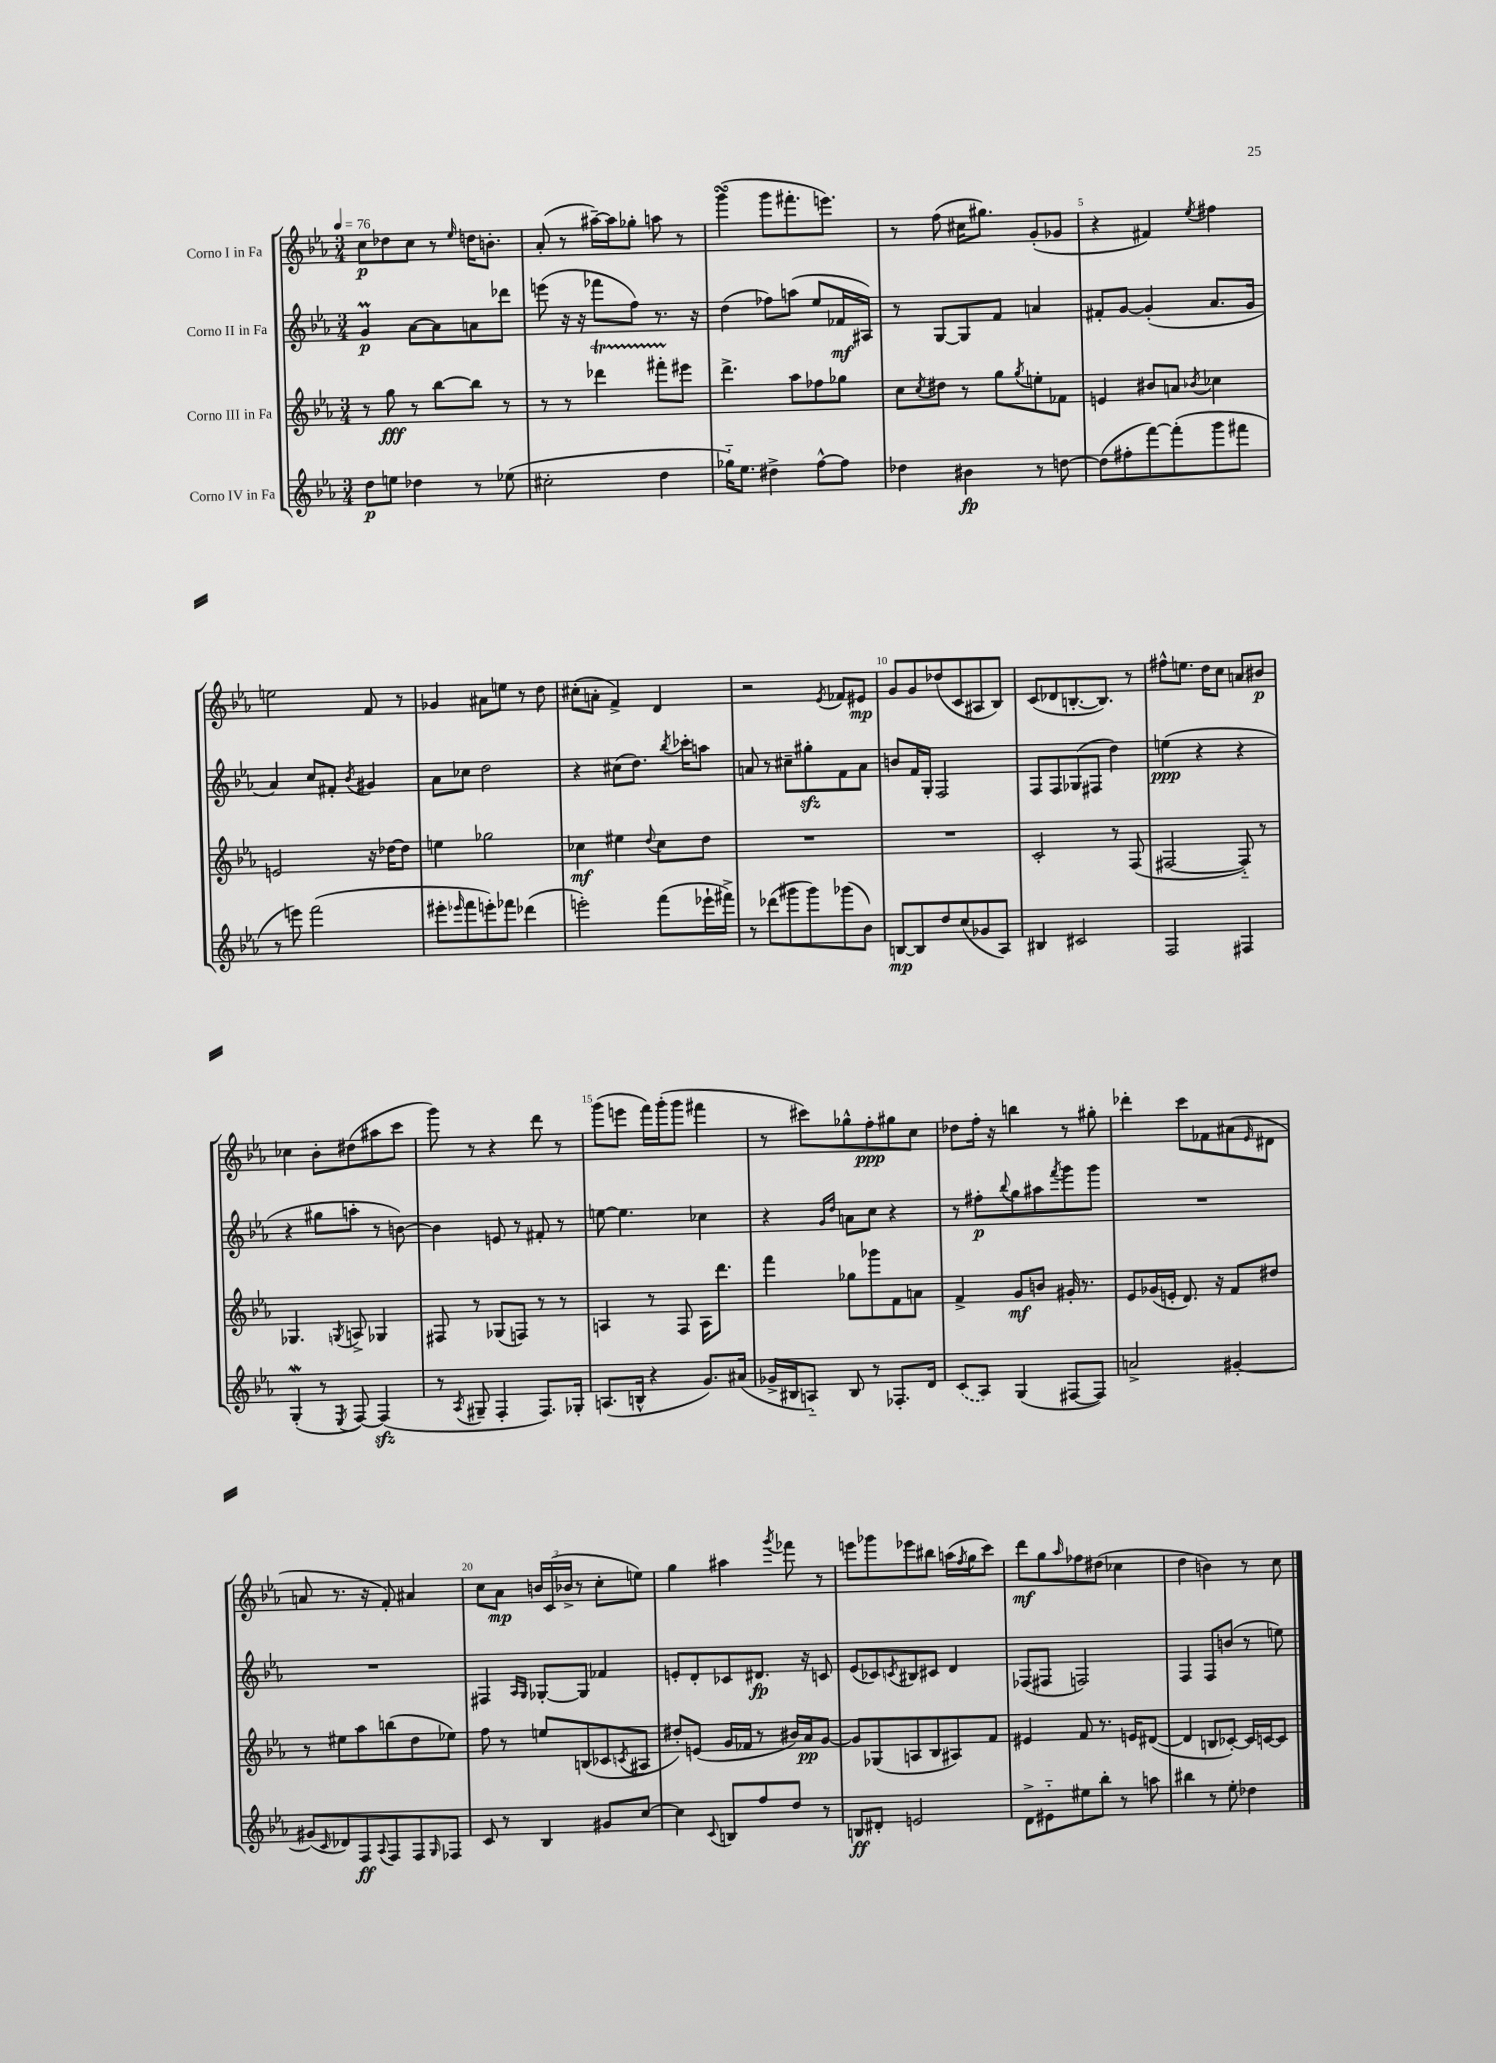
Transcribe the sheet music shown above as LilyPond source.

<<
\new StaffGroup <<
\new Staff = "s0" \with { instrumentName = "Corno I in Fa" } {
    \clef treble \key ees \major \numericTimeSignature \time 3/4 \tempo 4 = 76
    c''8\p des''8 c''8 r8 \grace { ees''16 } d''16 b'8.-. |
    aes'8-.( r8 ais''16~--) ais''16 ges''8-. a''8 r8 |
    g'''4\turn( g'''8 fis'''8.-. e'''8.) |
    r8 f''8( cis''16 gis''8.) g'8-.( ges'8 |
    r4 fis'4) \acciaccatura { ees''8 } fis''4 |
    e''2 f'8 r8 |
    ges'4 ais'8 e''8 r8 d''8 |
    cis''8-.( a'8-. f'4->) d'4 |
    r2 \acciaccatura { ees'8 } fes'8 eis'8\mp |
    g'8 g'8 des''8( c'8 ais8 bes8) |
    c'8( des'8 b8.~-. b8.) r8 |
    fis''8-^ e''8. d''16 c''8 a'8 bis'8\p |
    ces''4 bes'8-. dis''8( ais''8 c'''8 |
    g'''8) r8 r4 d'''8 r8 |
    g'''8( e'''8 f'''16) g'''16-.( g'''8 fis'''4 |
    r8 cis'''8) ges''8-^ f''8-.\ppp gis''8 c''8 |
    des''8 f''16-. r16 b''4 r8 gis''8-. |
    des'''4-. c'''8 fes'8 ais'8( \grace { ees'16 } dis'8 |
    a'8 r8. r16 f'8-.) ais'4 |
    c''8 aes'8\mp \tuplet 3/2 { b'16 c'16( bes'16-> } r8 c''8-. e''8) |
    g''4 ais''4 \acciaccatura { g'''8 } fes'''8 r8 |
    e'''8 ges'''8 ees'''8 bis''8 a''16( \acciaccatura { f''8 } g''16 c'''8) |
    d'''8\mf g''8 \grace { aes''16 } fes''8 dis''8( ces''4 |
    d''4 b'4) r8 c''8 \bar "|." |
}
\new Staff = "s1" \with { instrumentName = "Corno II in Fa" } {
    \clef treble \key ees \major \numericTimeSignature \time 3/4
    g'4\prall\p aes'8~ aes'8 a'8 des'''8 |
    e'''8( r16 r16 fes'''8 f''8) r8. r16 |
    d''4( fes''8) a''8( ees''8 fes'16\mf ais16) |
    r8 g8~ g8 f'8 a'4 |
    fis'8-. g'8~ g'4-.( aes'8. g'16 |
    aes'4) c''8 fis'8-. \acciaccatura { bes'8 } gis'4 |
    aes'8 ces''8 d''2 |
    r4 cis''8( d''8.) \acciaccatura { bes''8 } ces'''16-. a''8 |
    a'8 r8 cis''8-- gis''8-.\sfz f'8 a'8 |
    b'8 f'16 g16-. f2 |
    f8 f8 ges8( fis8 d''4) |
    e''4\ppp( r4 r4 |
    r4 gis''8 a''8-. r8 b'8~) |
    b'4 e'8 r8 fis'8-. r8 |
    e''8~ e''4. ces''4 |
    r4 \grace { g'16 d''16 } a'8 c''8 r4 |
    r8 fis''8-.\p \appoggiatura { bes''8 } g''8 ais''8 \acciaccatura { f'''8 } g'''8 g'''8 |
    R2. |
    R2. |
    fis4 \grace { aes16 g16 } ges8~-. ges8 fes'4 |
    e'8-. d'8-. ces'8 dis'8.\fp r16 c'8 |
    ees'8( ces'8) \acciaccatura { c'8 } bis8 cis'8 d'4 |
    fes8( fis8 f2) |
    f4 f8 b'8( r8 e''8) \bar "|." |
}
\new Staff = "s2" \with { instrumentName = "Corno III in Fa" } {
    \clef treble \key ees \major \numericTimeSignature \time 3/4
    r8 g''8\fff r8 bes''8~ bes''8 r8 |
    r8 r8 des'''4\startTrillSpan fis'''8-. eis'''8\stopTrillSpan |
    d'''4.-> aes''8 fes''8 ges''8 |
    c''8 \acciaccatura { c''8 } dis''8 r8 g''8 \acciaccatura { g''8 } e''8-. fes'8 |
    e'4 bis'8 a'8 \acciaccatura { bes'8 } ces''4 |
    e'2 r16 des''16~ des''8 |
    e''4 ges''2 |
    ces''4\mf eis''4 \appoggiatura { d''8 } ces''8 d''8 |
    R2. |
    R2. |
    c'2-. r8 f8( |
    fis2~ fis8-_) r8 |
    ges4. \acciaccatura { g8 } a8-> ges4 |
    fis8 r8 ges8( f8) r8 r8 |
    a4 r8 f8 a16 d'''8. |
    f'''4 ges''8 ges'''8 f'8 a'8 |
    f'4-> g'8\mf b'8 gis'16-. r8. |
    ees'8 ges'16( e'16-. d'8.) r16 f'8 dis''8 |
    r8 eis''8 aes''8 b''8( d''8 ees''8) |
    f''8 r8 e''8 b8( ces'8 \acciaccatura { c'8 } ais8 |
    dis''8-.) e'8( g'16 fes'16 r8 bis'16) aes'16\pp g'8~ |
    g'8 ges8( a8 bes8 ais8) f'8 |
    eis'4 f'8 r8. e'16 dis'8~( |
    dis'4 b8 ces'8~-.) ces'16 c'16~ c'8 \bar "|." |
}
\new Staff = "s3" \with { instrumentName = "Corno IV in Fa" } {
    \clef treble \key ees \major \numericTimeSignature \time 3/4
    d''8\p e''8 des''4 r8 ees''8( |
    cis''2-. d''4 |
    ges''16-_) ees''8. dis''4-> f''8~-^ f''8 |
    des''4 bis'4\fp r8 d''8~ |
    d''8( fis''8-. f'''8~) f'''8-.( g'''8 fis'''8 |
    r8 e'''8) f'''2( |
    eis'''8-. \grace { ees'''16 } f'''8 e'''8-.) fes'''8 des'''4( |
    e'''2-.) f'''8( ees'''16-! fis'''16->) |
    r8 des'''8( gis'''8 gis'''8) ges'''8( bes'8) |
    b8~\mp b8 d''8 c''8( ges'8 aes8) |
    bis4 cis'2 |
    f2 fis4 |
    g4-.\mordent( r8 \acciaccatura { ees8 } f8~) f4\sfz( |
    r8 \acciaccatura { aes8 } gis8-- f4-. f8.) ges16-. |
    a8.( b16-^ r4 g'8.) ais'16( |
    ges'16-> bis16 a8-_) bis8 r8 fes8.-. d'16 |
    \once \slurDashed c'8( aes8) g4( fis8~ fis8) |
    a'2-> gis'4~-. |
    gis'8( \grace { c'16 } des'8) f8\ff \appoggiatura { aes8 } f8 f8 \grace { g16 } fes8 |
    c'8 r8 bes4 gis'8 c''8~ |
    c''4 \appoggiatura { c'8 } b8 f''8 d''8 r8 |
    b8\ff dis'8-. e'2 |
    d'8-> eis'8-_ eis''8 bes''8-. r8 a''8 |
    bis''4 r8 ees''8-. des''4 \bar "|." |
}
>>
>>
\layout { \context { \Score \override BarNumber.break-visibility = ##(#f #t #t) barNumberVisibility = #(every-nth-bar-number-visible 5) } }
